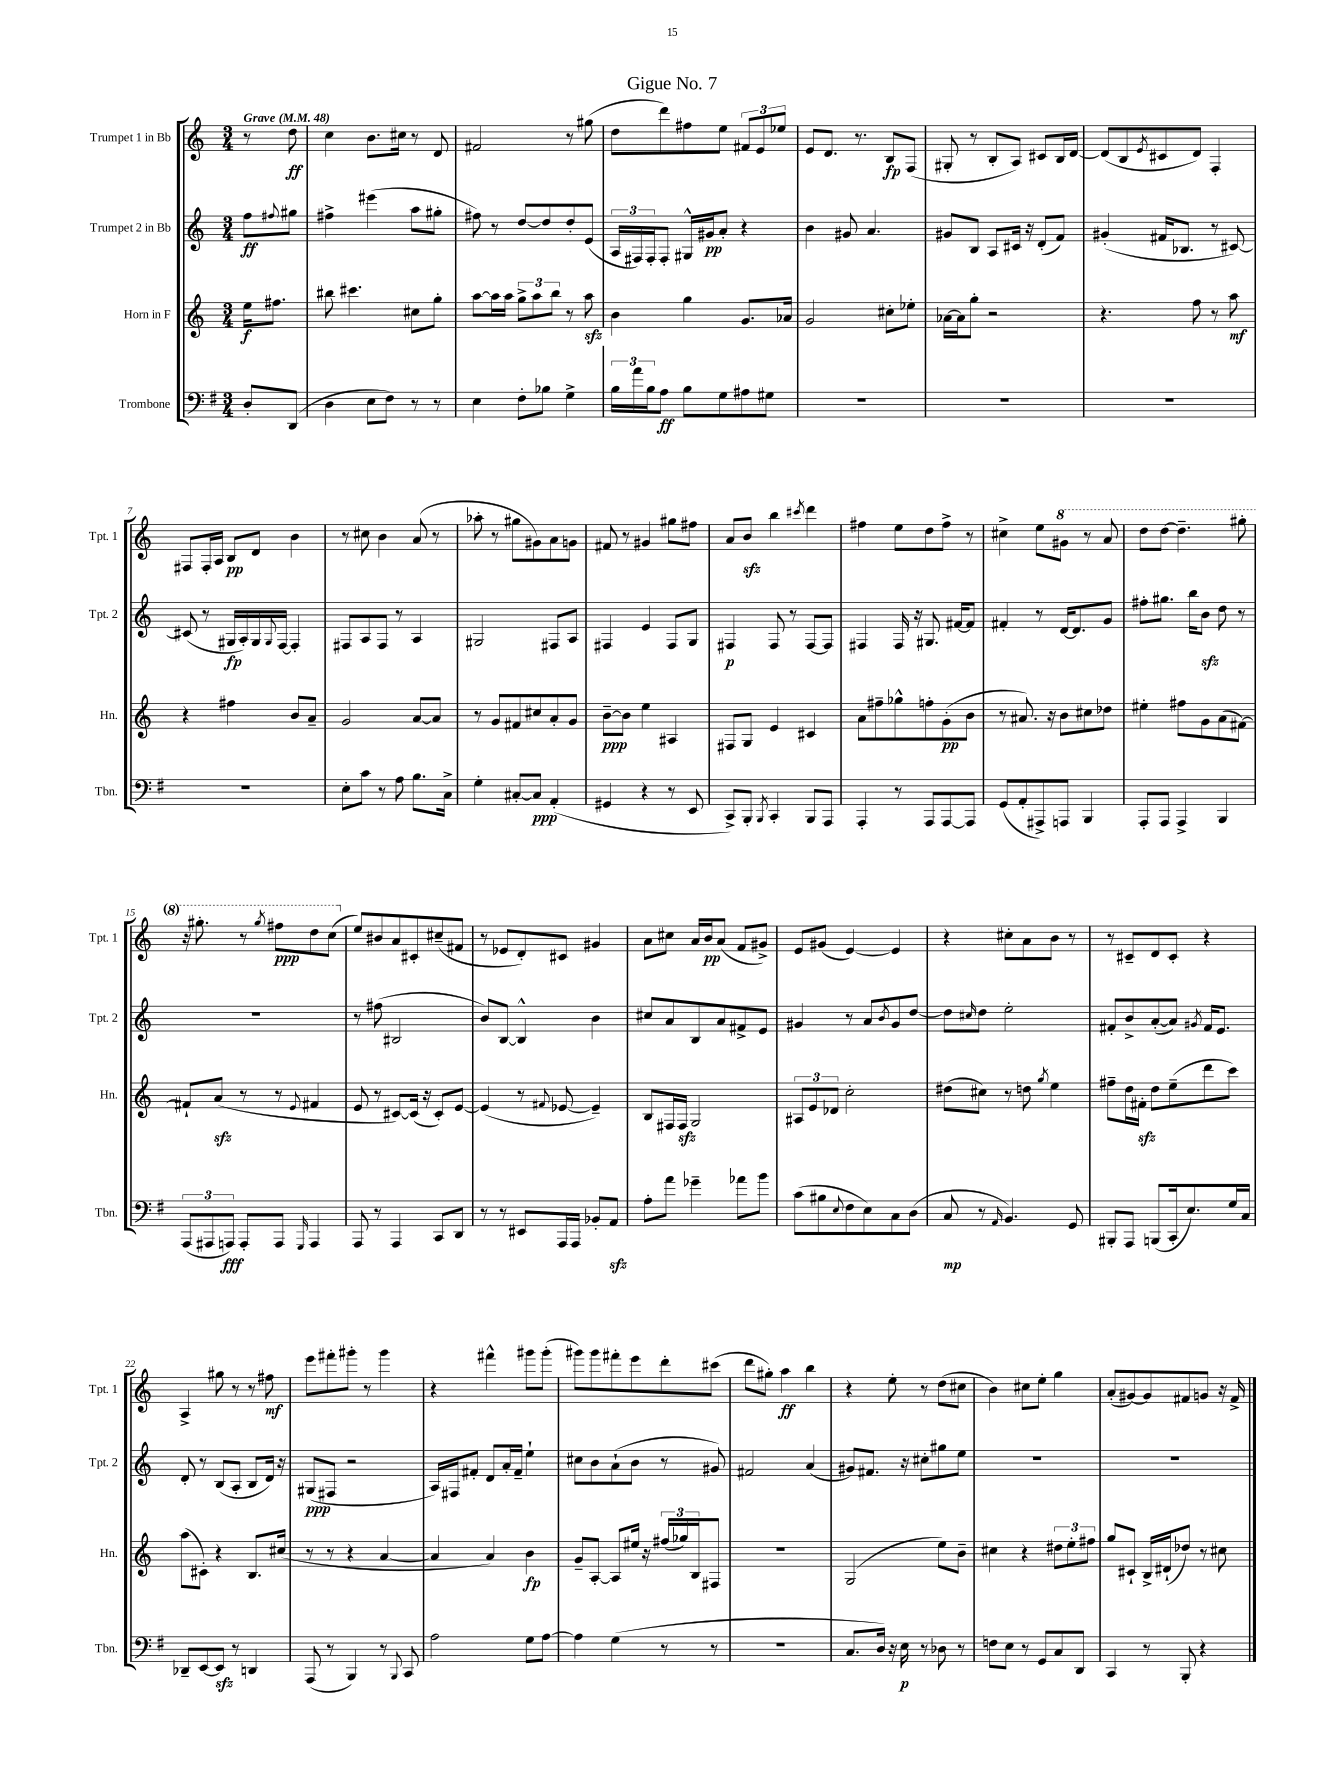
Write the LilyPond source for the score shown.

\header { title = "Gigue No. 7" }
<<
\new StaffGroup <<
\new Staff = "s0" \with { instrumentName = "Trumpet 1 in Bb" shortInstrumentName = "Tpt. 1" } {
    \clef treble \key c \major \numericTimeSignature \time 3/4 \partial 4 \tempo "Grave" 4 = 48
    r8 d''8\ff |
    c''4 b'8. cis''16 r8 d'8 |
    fis'2 r8 gis''8( |
    d''8 d'''8) fis''8 e''8 \tuplet 3/2 { fis'8 e'8 ees''8 } |
    e'8 d'8. r8. b8\fp f8( |
    gis8-. r8 b8-. a8) cis'8 b16 d'16~ |
    d'8( b8 \acciaccatura { e'8 } cis'8 d'8) f4-. |
    fis8 fis16-. a16 b8\pp d'8 b'4 |
    r8 cis''8 b'4 a'8( r8 |
    aes''8-. r8 gis''8 gis'8) a'8 g'8 |
    fis'8 r8 gis'4 gis''8 fis''8 |
    a'8 b'8\sfz b''4 \acciaccatura { cis'''8 } d'''4 |
    fis''4 e''8 d''8 fis''8-> r8 |
    cis''4-> e''8 \ottava #1 gis''8 r8 a''8 |
    d'''8 d'''8~ d'''4.-- gis'''8-. |
    r16 gis'''8.-. r8 \acciaccatura { gis'''8 } fis'''8\ppp d'''8 c'''8( \ottava #0 |
    e''8) bis'8 a'8 cis'8-. cis''8--( fis'8 |
    r8 ees'8 d'8-.) cis'8 gis'4 |
    a'8 cis''8 a'16 b'16\pp a'8( f'8 gis'8->) |
    e'8 gis'8( e'4~) e'4 |
    r4 cis''8-. a'8 b'8 r8 |
    r8 cis'8-- d'8 cis'8-. r4 |
    a4-> gis''8 r8 r8 fis''8\mf |
    e'''8 fis'''8-. gis'''8-. r8 gis'''4 |
    r4 fis'''4-^ gis'''8 gis'''8-.( |
    gis'''8) gis'''8 fis'''8-. e'''8 d'''8-. cis'''8( |
    d'''8 gis''8-.) a''4\ff b''4 |
    r4 e''8-. r8 d''8( cis''8 |
    b'4) cis''8 e''8-. g''4 |
    a'8-.( gis'8~) gis'8 fis'8 g'8 r16 fis'16-> \bar "|." |
}
\new Staff = "s1" \with { instrumentName = "Trumpet 2 in Bb" shortInstrumentName = "Tpt. 2" } {
    \clef treble \key c \major \numericTimeSignature \time 3/4 \partial 4
    f''8\ff \appoggiatura { fis''8 } gis''8 |
    fis''4-> eis'''4( a''8 gis''8-. |
    fis''8) r8 d''8~ d''8 d''8-. e'8( |
    \tuplet 3/2 { a16 fis16) fis16-. } fis8-. gis16-^ gis'16\pp a'8-. r4 |
    b'4 gis'8 a'4. |
    gis'8 b8 a8 cis'16 r16 d'8-.( f'8) |
    gis'4-.( fis'16 bes8. r8 cis'8~) |
    cis'8( r8 gis16\fp a16-.) gis16 \appoggiatura { gis8 } f16~ f4-. |
    fis8 a8 fis8 r8 a4 |
    gis2 fis8 a8 |
    fis4 e'4 fis8 g8 |
    fis4\p fis8 r8 fis8~ fis8 |
    fis4 fis16 r16 gis8. fis'16~ fis'8 |
    fis'4-. r8 d'16~ d'8. g'8 |
    fis''8-. gis''8. b''16 b'8\sfz d''8 r8 |
    R2. |
    r8 fis''8( bis2 |
    b'8) b8~ b4-^ b'4 |
    cis''8 a'8 b8 a'8 fis'8-> e'8 |
    gis'4 r8 a'8 \acciaccatura { b'8 } gis'8 d''8~ |
    d''8 \grace { cis''16 } d''8 e''2-. |
    fis'8-. b'8-> a'8~-.( a'8) \acciaccatura { gis'8 } fis'16 e'8. |
    d'8-. r8 b8( a8-. b8 d'16) r16 |
    gis8\ppp( fis8 r2 |
    a16) fis16 fis'8-. d'8 a'16-. fis'16-- e''4-! |
    cis''8 b'8 a'8-!( b'8 r8 gis'8) |
    fis'2 a'4( |
    gis'8) fis'8. r16 cis''8-. gis''8 e''8 |
    R2. |
    R2. \bar "|." |
}
\new Staff = "s2" \with { instrumentName = "Horn in F" shortInstrumentName = "Hn." } {
    \clef treble \key c \major \numericTimeSignature \time 3/4 \partial 4
    e''16\f fis''8. |
    bis''8 cis'''4. cis''8 g''8-. |
    a''8~ a''16 a''16 \tuplet 3/2 { g''8-> a''8 b''8 } r8 a''8\sfz |
    b'4 g''4 g'8. aes'16 |
    g'2 cis''8-. ees''8-. |
    aes'16~ aes'16 g''8-. r2 |
    r4. f''8 r8 a''8\mf |
    r4 fis''4 b'8 a'8-- |
    g'2 a'8~ a'8 |
    r8 g'8 fis'8 cis''8 a'8-. g'8 |
    b'8~--\ppp b'8 e''4 ais4 |
    fis8 g8 e'4 cis'4 |
    a'8 fis''8-- ges''8-^ f''8-. g'8-.\pp( b'8 |
    r8 ais'8.) r16 b'8 cis''8 des''8 |
    eis''4-. fis''8 g'8 a'8( fis'8~) |
    fis'8-! a'8\sfz( r8 r8 \appoggiatura { e'8 } fis'4 |
    e'8 r8 cis'8~) cis'16( r16 cis'8-.) e'8~ |
    e'4( r8 \appoggiatura { fis'8 } ees'8~ ees'4--) |
    b8 fis16 fis16\sfz g2 |
    \tuplet 3/2 { ais8 e'8 des'8 } c''2-. |
    dis''8( cis''8) r8 d''8 \acciaccatura { g''8 } e''4 |
    fis''8-- d''16 fis'16-.\sfz d''8 e''8--( d'''8 c'''8) |
    a''8( cis'8-.) r4 b8. cis''16( |
    r8 r8 r4 a'4~ |
    a'4 a'4) b'4\fp |
    g'8-- a8~-. a8 eis''16 r16 \tuplet 3/2 { fis''16( ges''16) b16 } fis8 |
    R2. |
    g2( e''8) b'8-- |
    cis''4 r4 \tuplet 3/2 { dis''8 e''8-. fis''8 } |
    g''8 cis'8-! b16-> dis'16-!( des''8) r8 cis''8 \bar "|." |
}
\new Staff = "s3" \with { instrumentName = "Trombone" shortInstrumentName = "Tbn." } {
    \clef bass \key g \major \numericTimeSignature \time 3/4 \partial 4
    d8-. d,8( |
    d4 e8 fis8) r8 r8 |
    e4 fis8-. bes8 g4-> |
    \tuplet 3/2 { b16 a'16 b16 } a8\ff b8 g8 ais8 gis8 |
    R2. |
    R2. |
    R2. |
    R2. |
    e8-. c'8 r8 a8 b8. c16-> |
    g4-. cis8~-. cis8\ppp a,4-.( |
    gis,4 r4 r8 e,8 |
    c,8->) b,,8-. \acciaccatura { b,,8 } c,4-. b,,8 a,,8 |
    a,,4-. r8 a,,8 a,,8~ a,,8 |
    g,8( a,8-. ais,,8->) a,,8 b,,4 |
    a,,8-. a,,8 a,,4-> b,,4 |
    \tuplet 3/2 { a,,8( ais,,8 a,,8\fff) } a,,8-. a,,8 \grace { g,,16 } a,,4 |
    a,,8 r8 a,,4 c,8 d,8 |
    r8 r8 eis,8 a,,16 a,,16 bes,8-. a,8\sfz |
    a8-. a'8 ges'4-- aes'8 b'8 |
    c'8( bis8 \appoggiatura { e8 } fis8 e8) c8 d8( |
    c8\mp r8 \grace { a,16 } b,4.) g,8 |
    bis,,8-. a,,8 b,,8( c,16-. e8.) g16 c16 |
    des,8-- e,8~ e,8\sfz r8 d,4 |
    a,,8( r8 b,,4) r8 \appoggiatura { b,,8 } c,8 |
    a2 g8 a8~ |
    a4 g4( r8 r8 |
    R2. |
    c8. d16) r16 e16\p r8 des8 r8 |
    f8 e8 r8 g,8 c8 d,8 |
    c,4 r8 b,,8-. r4 \bar "|." |
}
>>
>>
